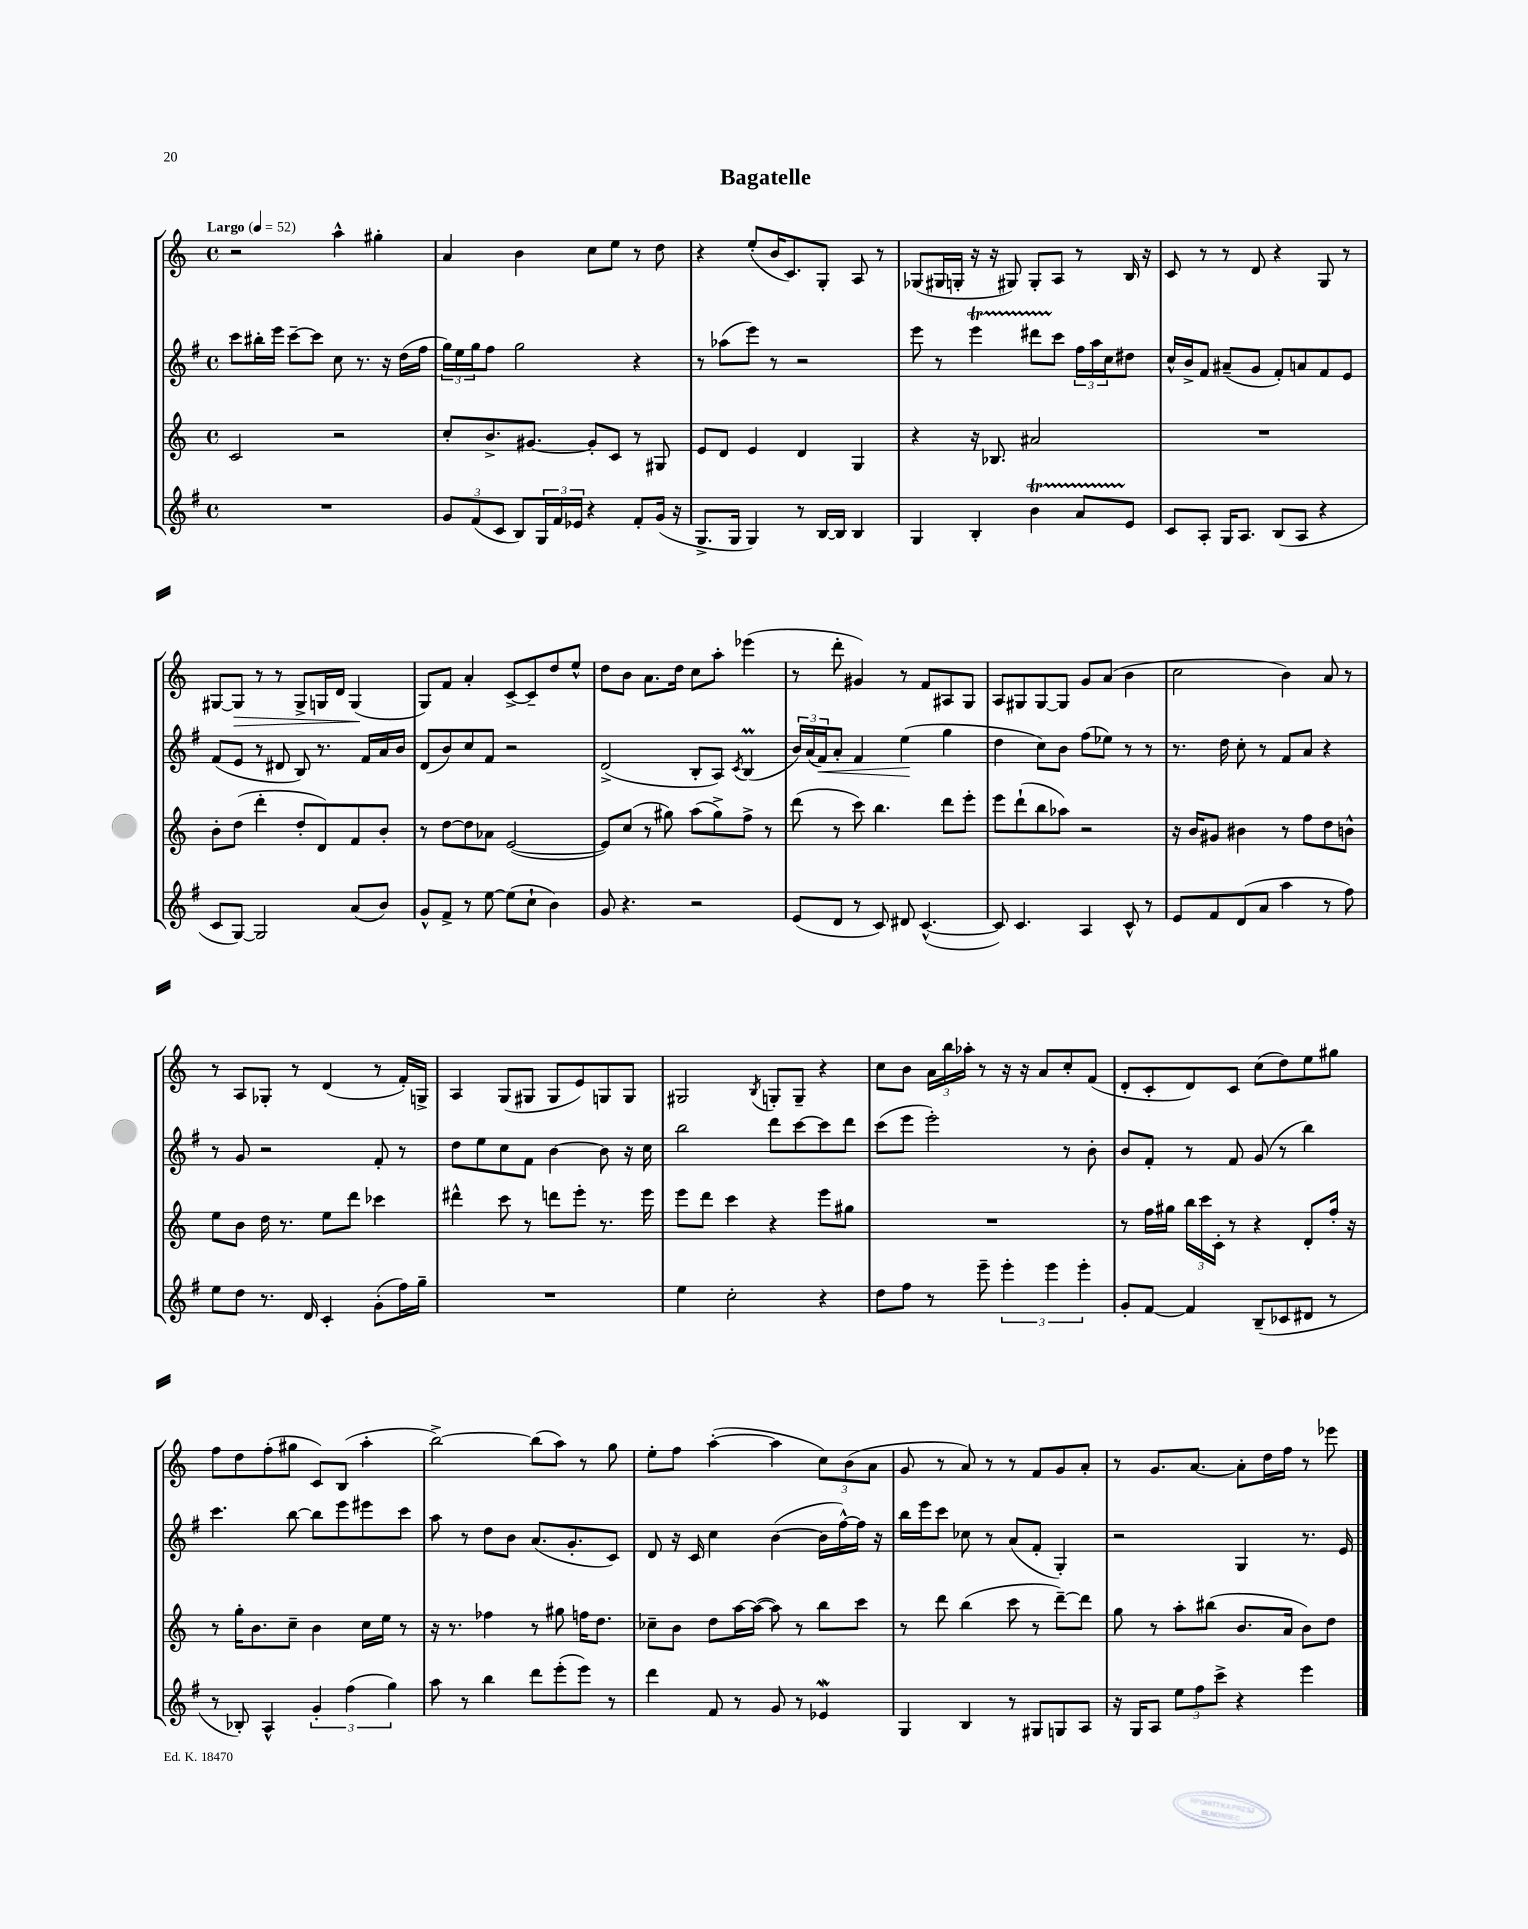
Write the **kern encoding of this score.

**kern	**kern	**kern	**dynam	**kern	**dynam
*part4	*part3	*part2	*part2	*part1	*part1
*staff4	*staff3	*staff2	*staff2	*staff1	*staff1
*clefG2	*clefG2	*clefG2	*	*clefG2	*
*k[f#]	*k[]	*k[f#]	*	*k[]	*
*M4/4	*M4/4	*M4/4	*	*M4/4	*
*met(c)	*met(c)	*met(c)	*	*met(c)	*
*MM52	*MM52	*MM52	*	*MM52	*
=1	=1	=1	=1	=1	=1
!	!	!	!	!LO:TX:a:B:t=Largo	!
1r	2c/	8ccc\L	.	2r	.
.	.	16bb#X'\L	.	.	.
.	.	16eee\JJ	.	.	.
.	.	[8ccc~\L	.	.	.
.	.	8ccc\J]	.	.	.
.	2r	8cc\	.	4aa^^\	.
.	.	8.r	.	.	.
.	.	.	.	4gg#X'\	.
.	.	16r	.	.	.
.	.	(16dd\LL	.	.	.
.	.	16ff#\JJ	.	.	.
=2	=2	=2	=2	=2	=2
12g/L	8cc'/L	24gg\LL)	.	4a/	.
.	.	24ee\	.	.	.
(12f#/	.	24gg\J	.	.	.
.	8.b^/	8ff#\J	.	.	.
12c/J	.	.	.	.	.
8B/L)	.	2gg\	.	4b\	.
.	[8.g#X/J	.	.	.	.
24G/L	.	.	.	.	.
24f#/	.	.	.	.	.
24e-X/JJ	.	.	.	.	.
4r	8g#'/L]	.	.	8cc\L	.
.	8c/J	.	.	8ee\J	.
8f#'/L	8r	4r	.	8r	.
(16g/Jk	8G#X/	.	.	8dd\	.
16r	.	.	.	.	.
=3	=3	=3	=3	=3	=3
8.G^/L	8e/L	8r	.	4r	.
.	8d/J	(8aa-X\L	.	.	.
16G/Jk	.	.	.	.	.
4G/)	4e/	8eee\J)	.	(8ee'/L	.
.	.	8r	.	16b/K	.
.	.	.	.	8.c/)	.
8r	4d/	2r	.	.	.
[16B/LL	.	.	.	8G'/J	.
16B/JJ]	.	.	.	.	.
4B/	4G/	.	.	8A/	.
.	.	.	.	8r	.
=4	=4	=4	=4	=4	=4
4G/	4r	8eee\	.	(8G-X/L	.
.	.	8r	.	16G#X/L	.
.	.	.	.	16Gn'/JJ	.
4B'/	16r	4eeeT\	.	16r	.
.	8.B-X/	.	.	16r	.
.	.	.	.	8G#X/)	.
4bt\	2a#X/	8ddd#XTTT\L	.	8G#'/L	.
.	.	8ccc\J	.	8A/J	.
8aTTT/L	.	24ff#\LL	.	8r	.
.	.	24aa\	.	.	.
.	.	24cc\J	.	.	.
8e/J	.	8dd#X\J	.	16B/	.
.	.	.	.	16r	.
=5	=5	=5	=5	=5	=5
8c/L	1r	16cc^^/LL	.	8c/	.
.	.	16b^/J	.	.	.
8A'/J	.	8f#/J	.	8r	.
16G/KL	.	(8a#X~/L	.	8r	.
8.A/J	.	.	.	.	.
.	.	8g/J	.	8d/	.
(8B/L	.	8f#'/L)	.	4r	.
8A/J	.	8an/	.	.	.
4r	.	8f#/	.	8G/	.
.	.	8e/J	.	8r	.
!!LO:LB:g=z
=6	=6	=6	=6	=6	=6
8c/L	8b'\L	(8f#/L	.	[8G#X/L	.
!	!	!	!	!	!LO:HP:b
[8G/J)	(8dd\J	8e/J	.	8G#/J]	>
2G/]	4ddd'\	8r	.	8r	.
.	.	8d#X/	.	8r	.
.	8dd'/L	8B/)	.	8G#^/L	.
.	8d/)	8.r	.	16Gn/L	.
.	.	.	.	16d/JJ	.
(8a/L	8f/	.	.	(4G/	.
.	.	16f#/LL	.	.	.
8b/J)	8b'/J	16a/	.	.	.
.	.	16b/JJ	.	.	.
.	.	.	.	.	]
=7	=7	=7	=7	=7	=7
8g^^/L	8r	(8d/L	.	8G/L)	.
8f#^/J	[8dd\L	8b/)	.	8f/J	.
8r	8dd\]	8cc/	.	4a'/	.
[8ee\	8a-X\J	8f#/J	.	.	.
(8ee\L]	([2e/	2r	.	[8c^/L	.
8cc`\J	.	.	.	8c~/]	.
4b\)	.	.	.	8dd/	.
.	.	.	.	8ee^^/J	.
=8	=8	=8	=8	=8	=8
8g/	8e/L])	(2d^/	.	8dd\L	.
4.r	(8cc/J	.	.	8b\J	.
.	8r	.	.	8.a\L	.
.	8gg#X\)	.	.	.	.
.	.	.	.	16dd\Jk	.
2r	(8aa\L	8B'/L	.	8cc\L	.
.	8gg#^\)	8A/J)	.	8aa'\J	.
.	.	8qc/	.	.	.
.	8ff^\J	(4Bm/	.	(4eee-X\	.
.	8r	.	.	.	.
=9	=9	=9	=9	=9	=9
(8e/L	(8ddd\	24b/LL)	.	8r	.
.	.	(24a/	.	.	.
!	!	!	!LO:HP:b	!	!
.	.	24f#/J)	<	.	.
8d/J	8r	8a'/J	.	8ddd'\	.
8r	8ccc\)	4f#/	.	4g#X/)	.
8c/)	4.bb\	.	.	.	.
8d#X/	.	(4ee\	.	8r	.
([4.c^^/	.	.	.	8f/L	.
.	8ddd\L	4gg\	[	8A#X/	.
.	8eee'\J	.	.	8G/J	.
=10	=10	=10	=10	=10	=10
8c/])	8eee\L	4dd\	.	8A/L	.
4.c/	(8ddd`\	.	.	8G#X/	.
.	8bb\	8cc\L)	.	[8G#/	.
.	8aa-X\J)	8b\J	.	8G#/J]	.
4A/	2r	(8ff#\L	.	8g/L	.
.	.	8ee-X\J)	.	(8a/J	.
8c^^/	.	8r	.	4b\	.
8r	.	8r	.	.	.
=11	=11	=11	=11	=11	=11
8e/L	16r	8.r	.	2cc\	.
.	16b/KL	.	.	.	.
8f#/	8g#X/J	.	.	.	.
.	.	16dd\	.	.	.
(8d/	4b#X\	8cc'\	.	.	.
8a/J	.	8r	.	.	.
4aa\	8r	8f#/L	.	4b\)	.
.	8ff\L	8a/J	.	.	.
8r	8dd\	4r	.	8a/	.
8ff#\)	8bn^^\J	.	.	8r	.
!!LO:LB:g=z
=12	=12	=12	=12	=12	=12
8ee\L	8ee\L	8r	.	8r	.
8dd\J	8b\J	8g/	.	8A/L	.
8.r	16dd\	2r	.	8G-X'/J	.
.	8.r	.	.	.	.
.	.	.	.	8r	.
16d/	.	.	.	.	.
4c'/	8ee\L	.	.	(4d/	.
.	8ddd\J	.	.	.	.
(8g'\L	4ccc-X\	8f#'/	.	8r	.
16ff#\L)	.	8r	.	16f'/LL)	.
16gg~\JJ	.	.	.	16Gn^/JJ	.
=13	=13	=13	=13	=13	=13
1r	4ddd#X^^\	8dd\L	.	4A/	.
.	.	8ee\	.	.	.
.	8ccc\	8cc\	.	(8G/L	.
.	8r	8f#\J	.	8G#X/J	.
.	8dddn\L	[4b\	.	8G#/L	.
.	8eee'\J	.	.	8e/)	.
.	8.r	8b\]	.	8Gn/	.
.	.	16r	.	8G/J	.
.	16eee\	16cc\	.	.	.
=14	=14	=14	=14	=14	=14
4ee\	8eee\L	2bb\	.	2G#X/	.
.	8ddd\J	.	.	.	.
2cc'\	4ccc\	.	.	.	.
.	.	.	.	8qB/	.
.	4r	8ddd\L	.	8Gn'/L	.
.	.	[8ccc\	.	8G~/J	.
4r	8eee\L	8ccc\]	.	4r	.
.	8gg#X\J	8ddd\J	.	.	.
=15	=15	=15	=15	=15	=15
8dd\L	1r	(8ccc\L	.	8cc\L	.
8ff#\J	.	8eee\J	.	8b\J	.
8r	.	2eee'\)	.	24a\LL	.
.	.	.	.	24bb\	.
.	.	.	.	24aa-X'\JJ	.
8eee~\	.	.	.	8r	.
6eee'\	.	.	.	16r	.
.	.	.	.	16r	.
.	.	.	.	8a/L	.
6eee\	.	.	.	.	.
.	.	8r	.	8cc'/	.
6eee'\	.	.	.	.	.
.	.	8b'\	.	(8f/J	.
=16	=16	=16	=16	=16	=16
8g'/L	8r	8b/L	.	8d'/L	.
[8f#/J	16ff\LL	8f#'/J	.	8c'/	.
.	16gg#X\JJ	.	.	.	.
4f#/]	24bb\LL	8r	.	8d/)	.
.	24ccc\	.	.	.	.
.	24c'\JJ	.	.	.	.
.	8r	8f#/	.	8c/J	.
(8B~/L	4r	(8g/	.	(8cc\L	.
8c-X/	.	8r	.	8dd\)	.
8d#X/J	8d'/L	4bb\)	.	8ee\	.
8r	16ff'/Jk	.	.	8gg#X\J	.
.	16r	.	.	.	.
!!LO:LB:g=z
=17	=17	=17	=17	=17	=17
8r	8r	4.ccc\	.	8ff\L	.
8B-X'/)	16gg'\KL	.	.	8dd\	.
.	8.b\	.	.	.	.
4A^^/	.	.	.	(8ff'\	.
.	8cc~\J	[8bb\	.	8gg#X\J	.
6g'/	4b\	8bb\L]	.	8c/L)	.
.	.	8eee\	.	(8B/J	.
(6ff#\	.	.	.	.	.
.	16cc\LL	8eee#X\	.	4aa'\	.
.	16ee\JJ	.	.	.	.
6gg\)	.	.	.	.	.
.	8r	8ccc\J	.	.	.
=18	=18	=18	=18	=18	=18
8aa\	16r	8aa\	.	[2bb^\)	.
.	8.r	.	.	.	.
8r	.	8r	.	.	.
4bb\	4ff-X\	8dd\L	.	.	.
.	.	8b\J	.	.	.
8ddd\L	8r	(8.a/L	.	(8bb\L]	.
(8eee'\	8gg#X\	.	.	8aa\J)	.
.	.	8.g'/	.	.	.
8eee\J)	16ffn\KL	.	.	8r	.
.	8.dd\J	.	.	.	.
8r	.	8c/J)	.	8gg\	.
=19	=19	=19	=19	=19	=19
4ddd\	8cc-X~\L	8d/	.	8ee'\L	.
.	8b\J	16r	.	8ff\J	.
.	.	16c/	.	.	.
8f#/	8dd\L	4cc\	.	([4aa'\	.
8r	[16aa\L	.	.	.	.
.	(16aa\JJ_	.	.	.	.
8g/	8aa\])	([4b\	.	4aa\]	.
8r	8r	.	.	.	.
4e-Xw/	8bb\L	16b\LL]	.	12cc\L)	.
.	.	[16ff#^^\)	.	.	.
.	.	.	.	(12b\	.
.	8ccc\J	16ff#\JJ]	.	.	.
.	.	.	.	12a\J	.
.	.	16r	.	.	.
=20	=20	=20	=20	=20	=20
4G/	8r	16bb\LL	.	8g/	.
.	.	16eee\J	.	.	.
.	8ddd\	8ccc\J	.	8r	.
4B/	(4bb\	8cc-X\	.	8a/)	.
.	.	8r	.	8r	.
8r	8ccc\	(8a/L	.	8r	.
8G#X/L	8r	8f#'/J	.	8f/L	.
8Gn/	[8ddd~\L)	4G'/)	.	8g/	.
8A/J	8ddd\J]	.	.	8a'/J	.
=21	=21	=21	=21	=21	=21
16r	8gg\	2r	.	8r	.
16G/KL	.	.	.	.	.
8A/J	8r	.	.	8.g/L	.
12ee\L	8aa'\L	.	.	.	.
.	.	.	.	[8.a/J	.
12ff#\	.	.	.	.	.
.	(8bb#X\J	.	.	.	.
12ccc^\J	.	.	.	.	.
4r	8.b/L	4G/	.	8a'\L]	.
.	.	.	.	16dd\L	.
.	16a/Jk	.	.	16ff\JJ	.
4eee\	8b\L)	8.r	.	8r	.
.	8dd\J	.	.	8eee-X\	.
.	.	16e/	.	.	.
==	==	==	==	==	==
*-	*-	*-	*-	*-	*-
